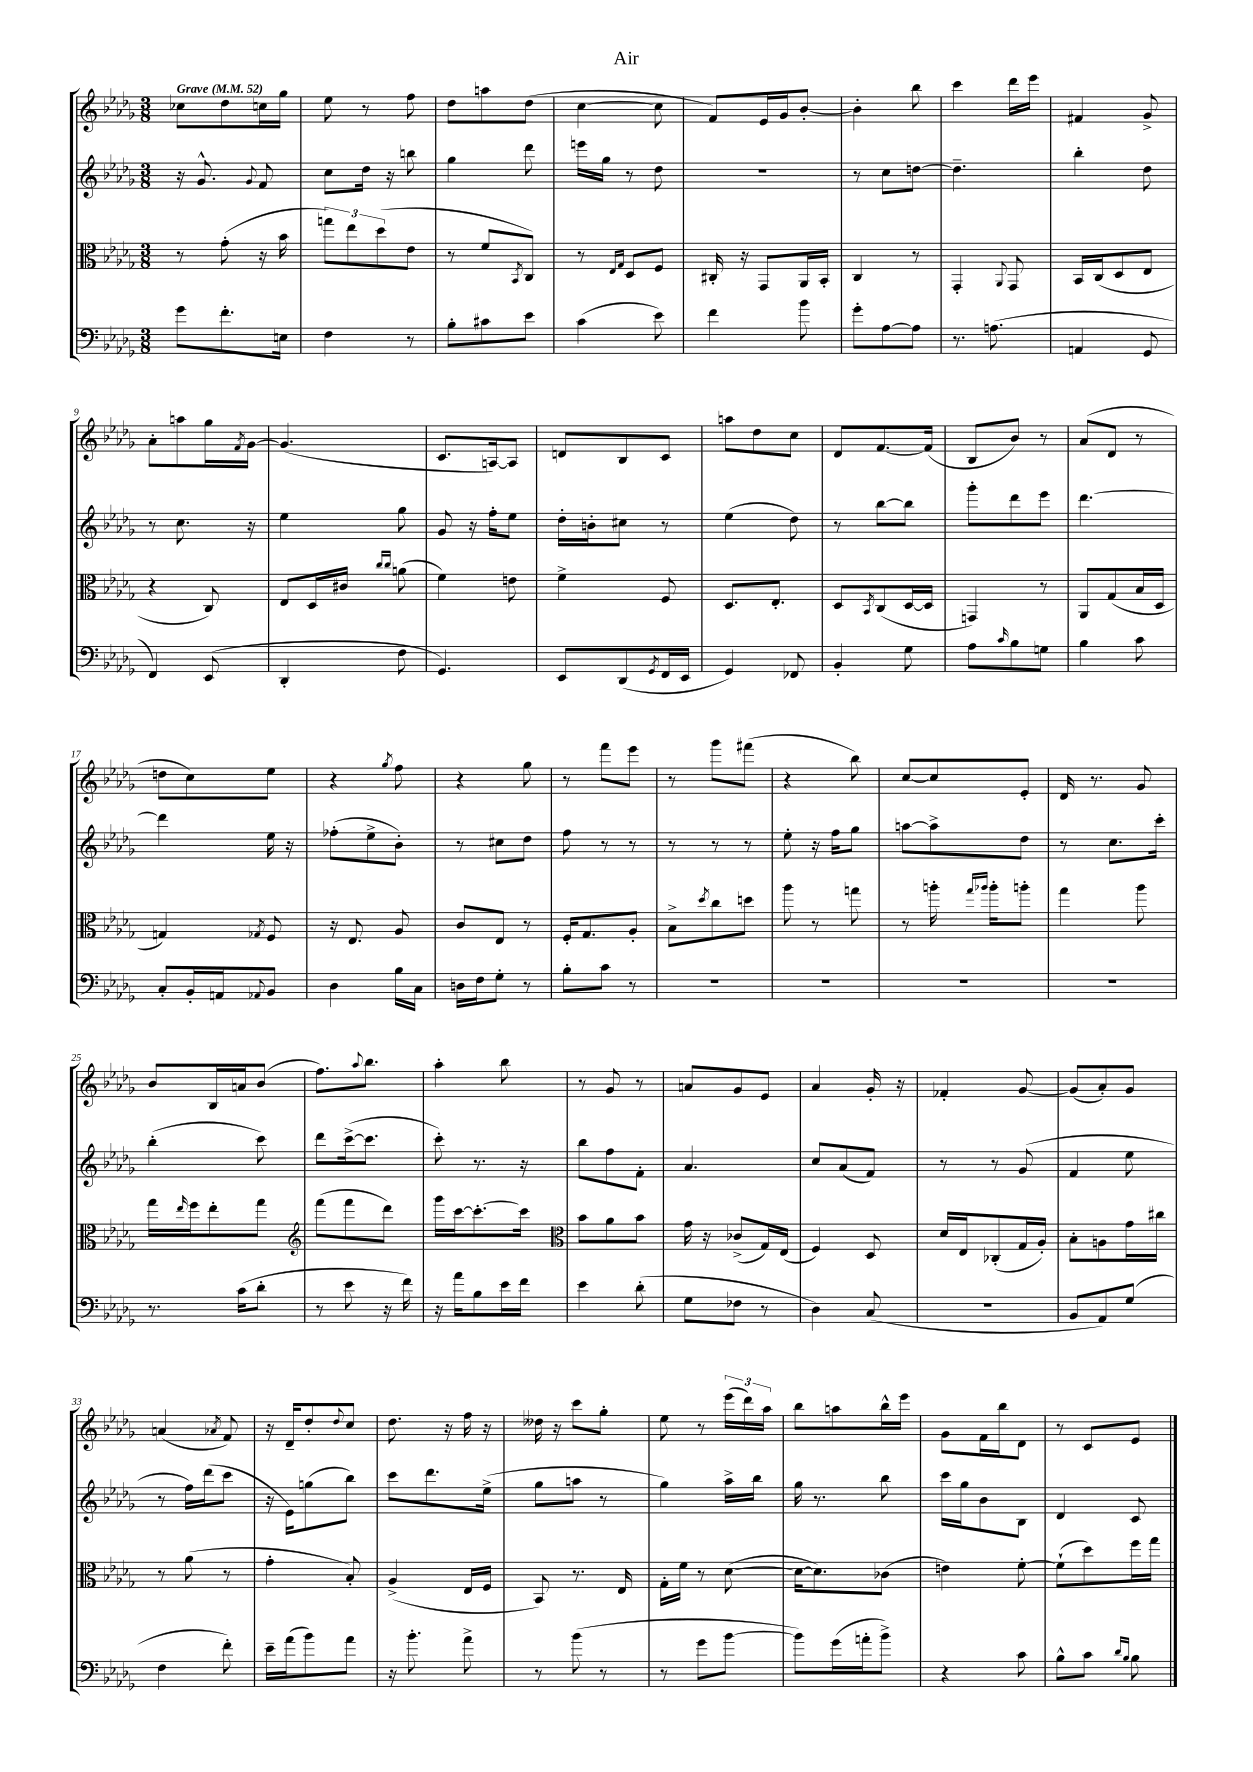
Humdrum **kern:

**kern	**kern	**kern	**kern
*staff4	*staff3	*staff2	*staff1
*clefF4	*clefC3	*clefG2	*clefG2
*k[b-e-a-d-g-]	*k[b-e-a-d-g-]	*k[b-e-a-d-g-]	*k[b-e-a-d-g-]
*M3/8	*M3/8	*M3/8	*M3/8
*MM52	*MM52	*MM52	*MM52
8g-	8r	16r	8cc-
.	.	8.g-^^	.
8.f'	(8g-'	.	8dd-
.	.	8qqg-	.
.	16r	8f	16cc
16E	16b-	.	16gg-
=	=	=	=
4F	12gg)	8cc	8ee-
.	12ee-	.	.
.	.	16dd-	8r
.	(12dd-	.	.
.	.	16r	.
8r	8e-	8bb	8ff
=	=	=	=
8B-'	8r	4gg-	8dd-
8c#	8f	.	8aa
.	8qBB-	.	.
8e-	8C)	8ddd-	(8dd-
=	=	=	=
(4c	8r	16eee	[4cc
.	.	16gg-	.
.	16qqE-	.	.
.	16qqG-	.	.
.	8D-	8r	.
8e-)	8F	8dd-	8cc]
=	=	=	=
4f	16C#'	4.r	8f)
.	16r	.	.
.	8GG-	.	16e-
.	.	.	16g-
8b-	16AA-	.	[8b-'
.	16BB-'	.	.
=	=	=	=
8g-'	4C	8r	4b-']
[8A-	.	8cc	.
8A-]	8r	[8dd	8bb-
=	=	=	=
8.r	4GG-'	4.dd~]	4ccc
(8.A	.	.	.
.	8qqAA-	.	.
.	8GG-	.	16ddd-
.	.	.	16eee-
=	=	=	=
4AA	16BB-	4bb-'	4f#
.	(16C	.	.
.	8D-	.	.
8GG-	8E-	8dd-	8g-^
=	=	=	=
4FF)	4r	8r	8a-'
.	.	8.cc	8aa
(8EE-	8C)	.	16gg-
.	.	.	8qf
.	.	16r	[16g-
=	=	=	=
4DD-'	8E-	4ee-	(4.g-]
.	16D-	.	.
.	16c#	.	.
.	16qqcc	.	.
.	16qqcc	.	.
8F	(8a	8gg-	.
=	=	=	=
4.GG-)	4f)	8g-	8.c
.	.	16r	.
.	.	16ff'	[16A)
.	8e	8ee-	8A]
=	=	=	=
8EE-	4f^	16dd-'	8d
.	.	16b'	.
(8DD-	.	8cc#	8B-
8qGG-	.	.	.
16FF	8F	8r	8c
16EE-	.	.	.
=	=	=	=
4GG-)	8.D-	(4ee-	8aa
.	.	.	8dd-
.	8.E-'	.	.
8FF-	.	8dd-)	8cc
=	=	=	=
4BB-'	8D-	8r	8d-
.	8qBB-	.	.
.	(8C	[8bb-	[8.f
8G-	[16D-	8bb-]	.
.	16D-]	.	(16f]
=	=	=	=
8A-	4GG)	8ggg-'	8B-
16qqc	.	.	.
8B-	.	8ddd-	8b-)
8G	8r	8eee-	8r
=	=	=	=
4B-	8AA-	[4.ddd-	(8a-
.	(8G-	.	8d-
8c	16B-	.	8r
.	16D-	.	.
=	=	=	=
8C'	4G)	4ddd-]	8dd
16BB-'	.	.	8cc)
16AA	.	.	.
8qqAA-	8qG-	.	.
8BB-	8F	16ee-	8ee-
.	.	16r	.
=	=	=	=
4D-	16r	(8ff-'	4r
.	8.E-	.	.
.	.	8ee-^	.
.	.	.	8qgg-
16B-	8A-	8b-')	8ff
16C	.	.	.
=	=	=	=
16D	8c	8r	4r
16F	.	.	.
8G-'	8E-	8cc#	.
8r	8r	8dd-	8gg-
=	=	=	=
8B-'	16F'	8ff	8r
.	8.G-	.	.
8c	.	8r	8fff
8r	8A-'	8r	8eee-
=	=	=	=
4.r	8B-^	8r	8r
.	8qdd-	.	.
.	8cc	8r	8ggg-
.	8dd	8r	(8fff#
=	=	=	=
4.r	8aa-	8ee-'	4r
.	8r	16r	.
.	.	16ff	.
.	8gg	8gg-	8bb-)
=	=	=	=
4.r	8r	[8aa	[8cc
.	16aa'	8aa^]	8cc]
.	16qqgg-	.	.
.	16qqaa-	.	.
.	16aa-'	.	.
.	8aa'	8dd-	8e-'
=	=	=	=
4.r	4gg-	8r	16d-
.	.	.	8.r
.	.	8.cc	.
.	8aa-	.	8g-
.	.	16ccc'	.
=	=	=	=
8.r	16gg-	(4bb-'	8b-
.	16qqee-	.	.
.	16ff	.	.
.	8ee-'	.	16B-
(16c	.	.	16a
8d-'	8gg-	8ccc)	(8b-
=	=	=	=
*	*clefG2	*	*
8r	(8fff	8ddd-	8.ff)
8e-	8fff	([16ccc^	.
.	.	.	8qqaa-
.	.	8.ccc]	8.bb-
16r	8ddd-)	.	.
16f)	.	.	.
=	=	=	=
16r	16ggg-	8ccc')	4aa-'
16a-	[16ccc	.	.
8B-	8.ccc'_	8.r	.
16e-	.	.	8bb-
16f	16ccc]	16r	.
=	=	=	=
*	*clefC3	*	*
4e-	8b-	8bb-	8r
.	8a-	8ff	8g-
(8d-'	8b-	8f'	8r
=	=	=	=
8G-	16g-	4.a-	8a
.	16r	.	.
8F-	(8c-^	.	8g-
8r	16G-)	.	8e-
.	(16E-	.	.
=	=	=	=
4D-)	4F)	8cc	4a-
.	.	(8a-	.
(8C	8D-	8f)	16g-'
.	.	.	16r
=	=	=	=
4.r	16d-	8r	4f-'
.	16E-	.	.
.	(8C-'	8r	.
.	16G-	(8g-	[8g-
.	16A-')	.	.
=	=	=	=
8BB-	8B-'	4f	(8g-]
8AA-)	8A	.	8a-')
(8G-	16g-	8ee-	8g-
.	16cc#	.	.
=	=	=	=
4F	8r	8r	(4a
.	(8a-	16ff)	.
.	.	(16ddd-	.
.	.	.	8qa-
8f')	8r	8ccc	8f)
=	=	=	=
16e-~	4g-'	16r	16r
(16a-	.	16e-)	16d-~
8b-)	.	(8gg	8dd-'
.	.	.	8qqdd-
8a-	8B-')	8bb-)	8cc
=	=	=	=
16r	(4A-^	8ccc	8.dd-
8.b-'	.	.	.
.	.	8.ddd-	.
.	.	.	16r
8a-^	16E-	.	16ff
.	16F	(16ee-^	16r
=	=	=	=
8r	8BB-)	8gg-	16dd--
.	.	.	16r
(8b-	8.r	8aa	8ccc
8r	.	8r	8gg-'
.	16E-	.	.
=	=	=	=
8r	16G-'	4gg-)	8ee-
.	16f	.	.
8g-	8r	.	8r
[8b-	([8d-	16aa-^	(24eee-
.	.	.	24ddd-)
.	.	16bb-	.
.	.	.	24aa-
=	=	=	=
8b-])	16d-_	16gg-	8bb-
.	8.d-])	8.r	.
(16g-	.	.	8aa
16a'	.	.	.
8b-^)	(8c-	8bb-	16bb-^^
.	.	.	16eee-
=	=	=	=
4r	4e)	16ccc	8g-
.	.	16gg-	.
.	.	8b-	16f
.	.	.	16bb-
8c	[8f'	8B-	8d-
=	=	=	=
8B-^^	(8f`]	4d-	8r
8c	8dd-)	.	8c
16qqd-	.	.	.
16qqB-	.	.	.
8B-	16ff	8c	8e-
.	16gg-	.	.
==	==	==	==
*-	*-	*-	*-
